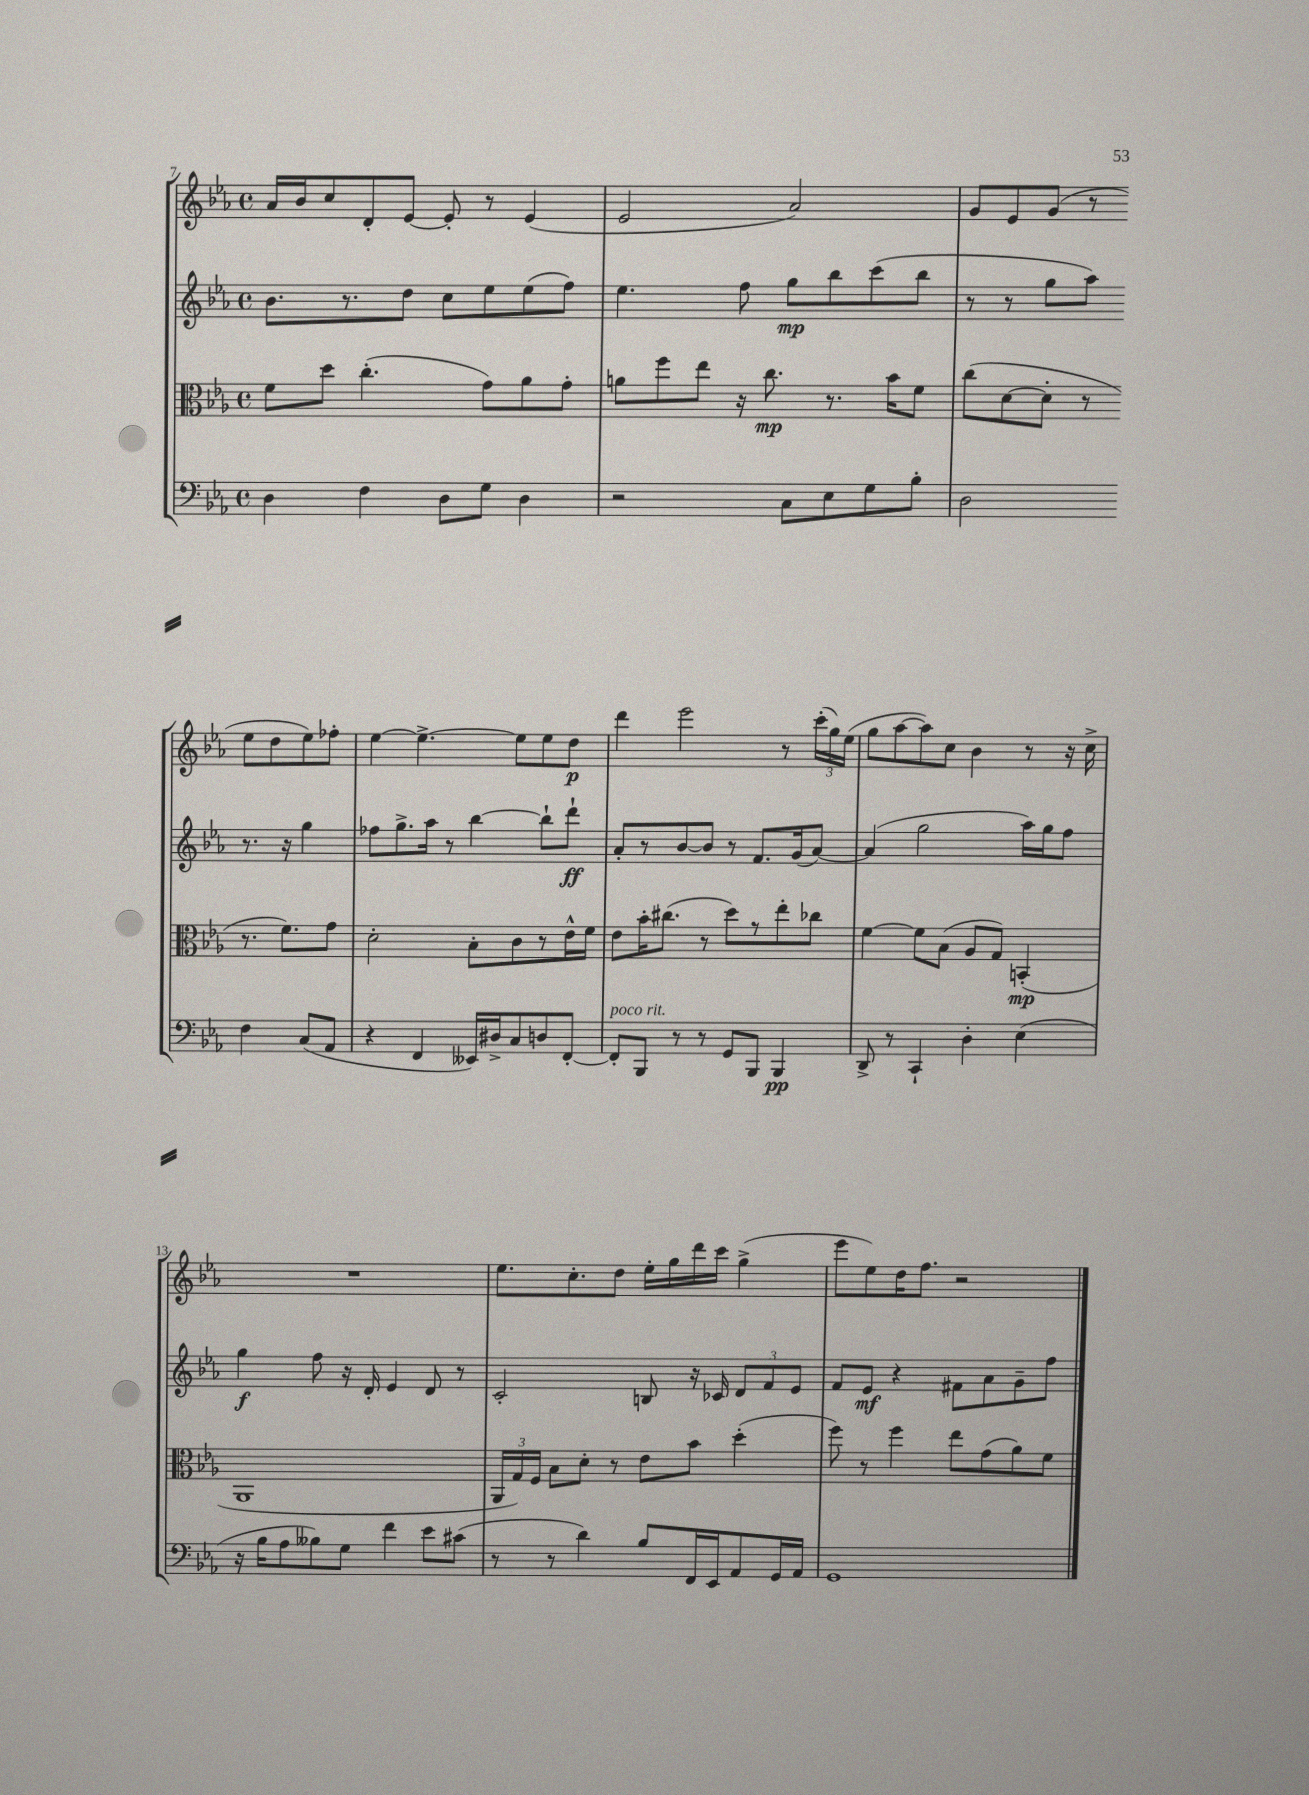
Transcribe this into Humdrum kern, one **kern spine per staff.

**kern	**kern	**kern	**kern
*staff4	*staff3	*staff2	*staff1
*clefF4	*clefC3	*clefG2	*clefG2
*k[b-e-a-]	*k[b-e-a-]	*k[b-e-a-]	*k[b-e-a-]
*M4/4	*M4/4	*M4/4	*M4/4
*met(c)	*met(c)	*met(c)	*met(c)
4D\	8f\L	8.b-\L	16a-/LL
.	.	.	16b-/J
.	8dd\J	.	8cc/
.	.	8.r	.
4F\	(4.cc'\	.	8d'/
.	.	8dd\J	[8e-/J
8D\L	.	8cc\L	8e-'/]
8G\J	8g\L)	8ee-\	8r
4D\	8a-\	(8ee-\	(4e-/
.	8g'\J	8ff\J)	.
=	=	=	=
2r	8a\L	4.ee-\	2e-/
.	8ff\	.	.
.	8ee-\J	.	.
.	16r	8ff\	.
.	8.cc\	.	.
8C\L	.	8gg\L	2a-/)
8E-\	8.r	8bb-\	.
8G\	.	(8ccc\	.
.	16b-\LK	.	.
8B-'\J	8f\J	8bb-\J	.
=	=	=	=
2D\	(8cc\L	8r	8g/L
.	[8d\	8r	8e-/
.	8d'\]J	8gg\L	(8g/J
.	8r	8aa-\J)	8r
4F\	8.r	8.r	8ee-\L
.	.	.	8dd\
.	8.f\L)	16r	.
(8C/L	.	4gg\	8ee-\)
8AA-/J	8g\J	.	8ff-'\J
=	=	=	=
4r	2d'\	8ff-\L	[4ee-\
.	.	8.gg^\	.
4FF/	.	.	4.ee-^\_
.	.	16aa-\Jk	.
.	.	8r	.
16EE--/LL)	8B-'\L	[4bb-\	.
16D#^/J	.	.	.
8C/	8c\	.	8ee-\]L
8D/	8r	8bb-`\]L	8ee-\
[8FF'/J	16e-^^\L	8ddd`\J	8dd\J
.	16f\JJ	.	.
=	=	=	=
8FF'/]L	8e-\L	8a-'/L	4ddd\
8BBB-/J	16b-'\K	8r	.
.	(8.cc#\J	.	.
8r	.	[8b-/	2eee-\
8r	8r	8b-/]J	.
8GG/L	8dd\L)	8r	.
8BBB-/J	8r	8.f/L	.
4BBB-/	8ee-'\	.	8r
.	.	(16g/k	.
.	8cc-\J	[8a-/J)	(24ccc'\LL
.	.	.	24gg\)
.	.	.	(24ee-\JJ
=	=	=	=
8DD^/	[4f\	(4a-/]	8gg\L
8r	.	.	[8aa-\
4CC`/	8f\]L	2gg\	8aa-\])
.	(8B-\J	.	8cc\J
4D'\	8A-/L	.	4b-\
.	8G/J)	.	.
(4E-\	(4BB'/	16aa-\LL)	8r
.	.	16gg\J	.
.	.	8ff\J	16r
.	.	.	16cc^\
=	=	=	=
16r	1AA-	4gg\	1r
16B-\LK	.	.	.
8A-\	.	.	.
8B--\)	.	8ff\	.
8G\J	.	16r	.
.	.	16d'/	.
4f\	.	4e-/	.
8e-\L	.	8d/	.
(8c#\J	.	8r	.
=	=	=	=
8r	24AA-/LL	2c'/	8.ee-\L
.	24G/)	.	.
.	24F/JJ	.	.
8r	8B-\L	.	.
.	.	.	8.cc'\
4d\)	8d'\J	.	.
.	8r	.	8dd\J
8B-/L	8e-\L	8B/	16ee-'\LL
.	.	.	16gg\
16FF/L	8b-\J	16r	16ddd\
16EE-/J	.	16c-/	16ccc\JJ
8AA-/	(4dd'\	12d/L	(4gg^\
.	.	12f/	.
16GG/L	.	.	.
.	.	12e-/J	.
16AA-/JJ	.	.	.
=	=	=	=
1GG	8ff\)	8f/L	8eee-\L
.	8r	8e-/J	8ee-\)
.	4ff\	4r	16dd\K
.	.	.	8.ff\J
.	8ee-\L	8f#\L	2r
.	(8g\	8a-\	.
.	8a-\)	8g~\	.
.	8f\J	8ff\J	.
==	==	==	==
*-	*-	*-	*-
